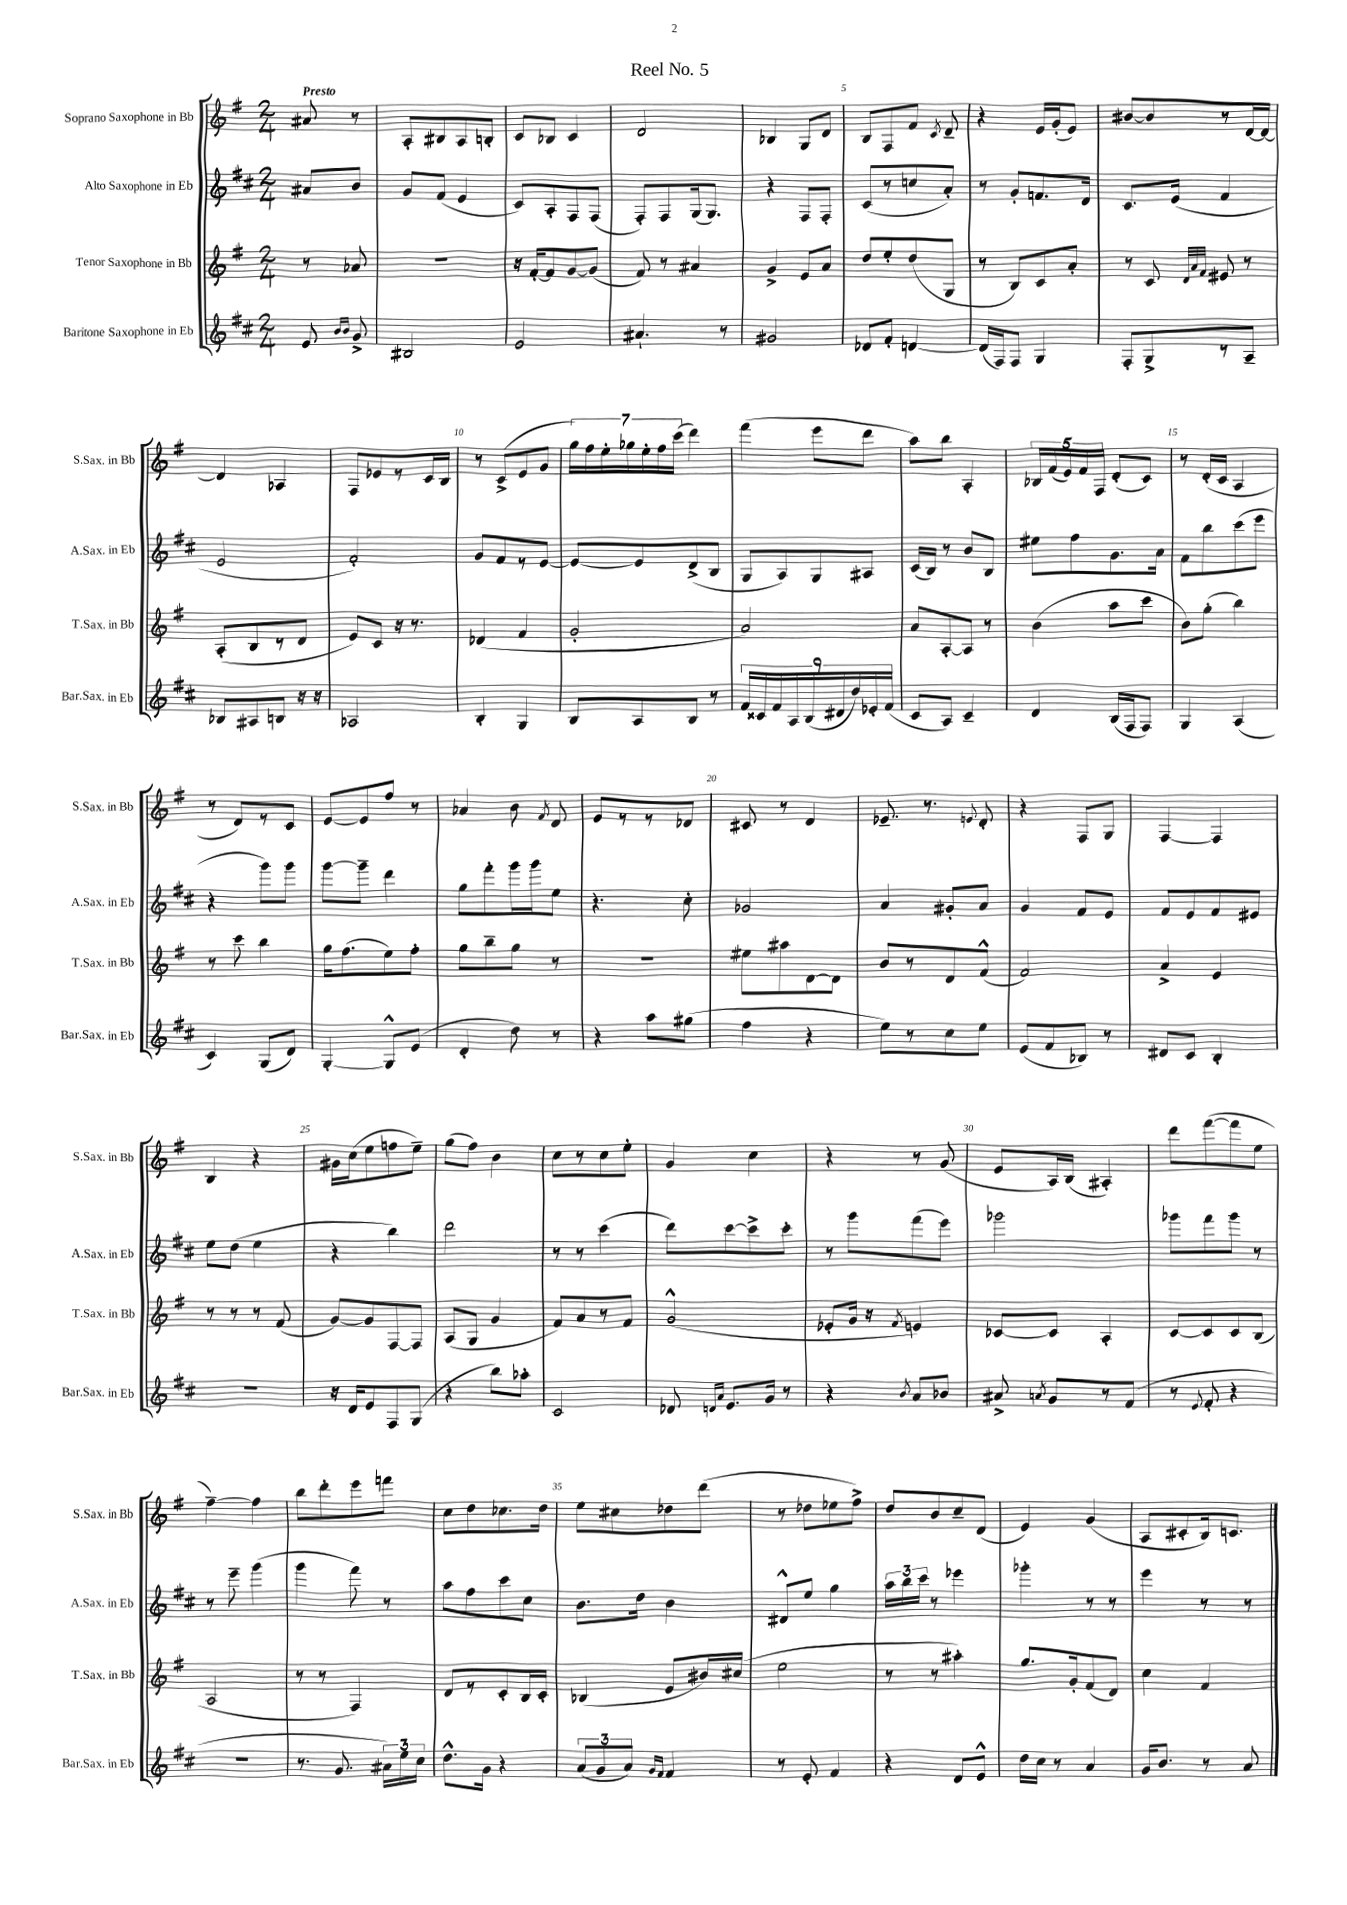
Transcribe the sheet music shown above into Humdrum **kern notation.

**kern	**kern	**kern	**kern
*part4	*part3	*part2	*part1
*staff4	*staff3	*staff2	*staff1
*I"Baritone Saxophone in Eb	*I"Tenor Saxophone in Bb	*I"Alto Saxophone in Eb	*I"Soprano Saxophone in Bb
*I'Bar.Sax. in Eb	*I'T.Sax. in Bb	*I'A.Sax. in Eb	*I'S.Sax. in Bb
*clefG2	*clefG2	*clefG2	*clefG2
*k[f#c#]	*k[f#]	*k[f#c#]	*k[f#]
*M2/4	*M2/4	*M2/4	*M2/4
=	=	=	=
!	!	!	!LO:TX:a:B:t=Presto
8e/	8r	8a#X/L	8a#X/
16qqb/LL	.	.	.
16qqb/JJ	.	.	.
8g^/	8a-X/	8b/J	8r
=1	=1	=1	=1
2B#X/	2r	8g/L	8A'/L
.	.	(8f#/J	8B#X/
.	.	4e/	8A/
.	.	.	8Bn'/J
=2	=2	=2	=2
2e/	16r	8c#/L)	8c/L
.	[16f#'/KL	.	.
.	8f#/]	8A'/	8B-X/J
.	[8g/	8F#/	4c/
.	(8g/J]	(8F#/J	.
=3	=3	=3	=3
4.a#X`/	8f#/)	8F#'/L)	2d/
.	8r	8F#/	.
.	4a#X/	(16G/k	.
.	.	8.G/J)	.
8r	.	.	.
=4	=4	=4	=4
2g#X/	4g^/	4r	4B-X/
.	8e/L	8F#/L	8G/L
.	8a/J	8F#'/J	8d/J
=5	=5	=5	=5
8d-X/L	8dd/L	(8c#/L	8B/L
8f#'/J	8ee'/	8r	8F#/
[4dn/	(8dd/	8ccn/	8f#/J
.	.	.	8qc/
.	8G/J	8a'/J)	8d~/
=6	=6	=6	=6
(16d/LL]	8r	8r	4r
16F#/J)	.	.	.
8F#/J	8B/L)	8g'/L	.
4G/	8c/	8.fn/	16e/LL
.	.	.	(16g'/J
.	8a'/J	.	8e/J)
.	.	16d/Jk	.
=7	=7	=7	=7
8F#'/L	8r	8.c#/L	[8b#X/L
8G^/	8c/	.	8b#/]
.	.	(16e/Jk	.
.	32qqd/LLL	.	.
.	32qqa/	.	.
.	32qqf#/JJJ	.	.
8r	8e#X/	4f#/	8r
8A~/J	8r	.	[16d/L
.	.	.	16d/JJ_
!!LO:LB:g=z
=8	=8	=8	=8
8B-X/L	(8A'/L	2e/	4d/]
8A#X/	8B/	.	.
8Bn/J	8r	.	4A-X/
16r	8d/J	.	.
16r	.	.	.
=9	=9	=9	=9
2A-X/	8e/L)	2f#'/)	8F#/L
.	8c/J	.	8e-X/
.	16r	.	8r
.	8.r	.	.
.	.	.	16c/L
.	.	.	16B/JJ
=10	=10	=10	=10
4B'/	(4d-X/	8g/L	8r
.	.	8f#/	(8c^/L
4G/	4f#/	8r	8e/
.	.	[8e/J	8g/J
=11	=11	=11	=11
8B/L	2g'/	8e/L_	28gg\LL)
.	.	.	28ff#\
.	.	.	28ee'\
.	.	.	28gg-X\
8A/	.	8e/]	.
.	.	.	28ee'\
.	.	.	28ff#\
.	.	.	(28ccc\JJ
8B/J	.	(8d^/	4ddd\)
8r	.	8B/J	.
=12	=12	=12	=12
18f#/LL	2a/)	8G/L	(4fff#\
18c##X/	.	.	.
18f#/	.	.	.
.	.	8A/)	.
18A/	.	.	.
(18B/	.	.	.
.	.	8G/	8eee\L
18d#X/	.	.	.
18dd/)	.	.	.
.	.	8A#X/J	8ddd\J
18e-X'/	.	.	.
(18f#/JJ	.	.	.
=13	=13	=13	=13
8c#/L	8a/L	(16c#/LL	8aa\L)
.	.	16B/JJ)	.
8A/J)	[8A'/	8r	8bb\J
4c#~/	8A/J]	8b/L	4A'/
.	8r	8B/J	.
=14	=14	=14	=14
4d/	(4b\	8ee#X\L	20B-X/LL
.	.	.	(20f#/
.	.	.	20e/)
.	.	8ff#\	.
.	.	.	20f#/
.	.	.	20F#/JJ
(16B/LL	8aa\L	8.g\	(8d'/L
16F#/J	.	.	.
8F#/J)	8ccc\J	.	8c/J)
.	.	16a\Jk	.
=15	=15	=15	=15
4G/	8b\L)	8f#\L	8r
.	(8gg'\J	8bb\	(16d'/LL
.	.	.	16c/JJ
(4A/	4bb\)	(8ccc#\	4A/
.	.	8eee\J	.
!!LO:LB:g=z
=16	=16	=16	=16
4c#/)	8r	4r	8r
.	8ccc\	.	8d/L)
(8G/L	4bb\	8ggg\L)	8r
8d/J)	.	8ggg\J	8c/J
=17	=17	=17	=17
[4G'/	16gg\KL	[8ggg\L	[8e/L
.	(8.ff#\	.	.
.	.	8ggg~\J]	8e/]
8G^^/L]	8ee\)	4ddd\	8ff#/J
(8e/J	8ff#'\J	.	8r
=18	=18	=18	=18
4d'/	8gg\L	8gg\L	4a-X/
.	8bb~\	8fff#'\	.
8dd\)	8gg\J	16ggg\L	8b\
.	.	16ggg\J	.
.	.	.	8qf#/
8r	8r	8ee\J	8d/
=19	=19	=19	=19
4r	2r	4.r	8e/L
.	.	.	8r
8aa\L	.	.	8r
(8gg#X\J	.	8cc#'\	8d-X/J
=20	=20	=20	=20
4ff#\	8ee#X\L	2g-X/	8c#X/
.	8aa#X\	.	8r
4r	[8d\	.	4d/
.	8d\J]	.	.
=21	=21	=21	=21
8ee\L)	8b/L	4a/	8.e-X~/
8r	8r	.	.
.	.	.	8.r
8cc#\	8d/	8g#X'/L	.
.	.	.	8qqen/
8ee\J	(8f#^^/J	8a/J	8d'/
=22	=22	=22	=22
(8e/L	2f#/)	4g/	4r
8f#/	.	.	.
8B-X/J)	.	8f#/L	8F#/L
8r	.	8e/J	8G/J
=23	=23	=23	=23
8d#X/L	4a^/	8f#/L	[4F#/
8c#/J	.	8e/	.
4B'/	4e/	8f#/	4F#/]
.	.	8e#X/J	.
!!LO:LB:g=z
=24	=24	=24	=24
2r	8r	8ee\L	4B/
.	8r	(8dd\J	.
.	8r	4ee\	4r
.	(8f#/	.	.
=25	=25	=25	=25
16r	[8g/L)	4r	16g#X\LL
16d/KL	.	.	(16cc\J
8e/	8g/]	.	8ee\
8F#/	[8F#/	4bb\)	8ffn\
(8G/J	8F#/J]	.	8ee~\J)
=26	=26	=26	=26
4r	(8A/L	2ddd\	(8gg\L
.	8G/J	.	8ff#\J)
8bb\L)	4g/	.	4b\
8aa-X'\J	.	.	.
=27	=27	=27	=27
2c#/	8f#/L)	8r	8cc\L
.	8a/	8r	8r
.	8r	(4ccc#\	8cc\
.	8f#/J	.	8ee'\J
=28	=28	=28	=28
8d-X/	(2g^^/	8ddd\L)	4g/
16qqdn/LL	.	.	.
16qqa/JJ	.	.	.
8.e/L	.	[8ccc#\	.
.	.	8ccc#^\]	4cc\
16g/Jk	.	.	.
8r	.	8ccc#'\J	.
=29	=29	=29	=29
4r	8e-X'/L	8r	4r
.	16g/Jk	8ggg\L	.
.	16r	.	.
8qb/	8qf#/	.	.
8a/L	4en/)	(8fff#\	8r
8b-X/J	.	8eee\J)	(8g/
=30	=30	=30	=30
8a#X^/	[8c-X/L	2ggg-X\	8e/L
8qan/	.	.	.
8g/L	8c-/J]	.	16A/L)
.	.	.	(16B/JJ
8r	4A'/	.	4A#X'/)
(8f#/J	.	.	.
=31	=31	=31	=31
8r	[8c/L	8ggg-X\L	8ddd\L
8qqe/	.	.	.
8f#'/	8c/]	8fff#\	([8fff#\
4r	8c/	8ggg-\J	8fff#\]
.	(8B/J	8r	8ee\J
!!LO:LB:g=z
=32	=32	=32	=32
2r	2A/	8r	[4ff#~\)
.	.	8eee~\	.
.	.	(4ggg\	4ff#\]
=33	=33	=33	=33
8.r	8r	4ggg\	8bb\L
.	8r	.	8ddd'\
8.g/	.	.	.
.	4F#/)	8fff#\)	8eee\
24a#X\LL)	.	8r	8fffn\J
24ee\	.	.	.
24cc#\JJ	.	.	.
=34	=34	=34	=34
8.dd^^\L	8d/L	8aa\L	8cc\L
.	8r	8ff#\	8dd\
16g\Jk	.	.	.
4r	8c'/	8ccc#\	8.cc-X\
.	16B/L	8cc#\J	.
.	16c'/JJ	.	16dd\Jk
=35	=35	=35	=35
(12a/L	(4B-X/	8.b\L	8ee\L
12g/	.	.	.
.	.	.	8cc#X\
12a/J)	.	.	.
.	.	16dd\Jk	.
16qqg/LL	.	.	.
16qqf#/JJ	.	.	.
4f#/	8e/L	4b\	8dd-X\
.	16b#X/L)	.	(8ddd\J
.	(16cc#X/JJ	.	.
=36	=36	=36	=36
8r	2ee\	8d#X^^/L	8r
8e'/	.	8ee/J	8dd-X\L
4f#/	.	4gg\	8ee-X\
.	.	.	8ff#^\J)
=37	=37	=37	=37
4r	8r	24aa\LL	8dd/L
.	.	24bb\	.
.	.	24ccc#\JJ	.
.	8r	8r	8b/
8d/L	4aa#X'\)	4eee-X\	8cc~/
8e^^/J	.	.	(8d/J
=38	=38	=38	=38
16dd\LL	8.gg/L	4ggg-X'\	4e/)
16cc#\JJ	.	.	.
8r	.	.	.
.	16g'/k	.	.
4a/	(8f#/	8r	(4g/
.	8d/J)	8r	.
=39	=39	=39	=39
16g/KL	4cc\	4eee\	8A/L
8.b/J	.	.	.
.	.	.	8c#X'/
8r	4f#/	8r	16B/k)
.	.	.	8.cn/J
8a/	.	8r	.
==	==	==	==
*-	*-	*-	*-
